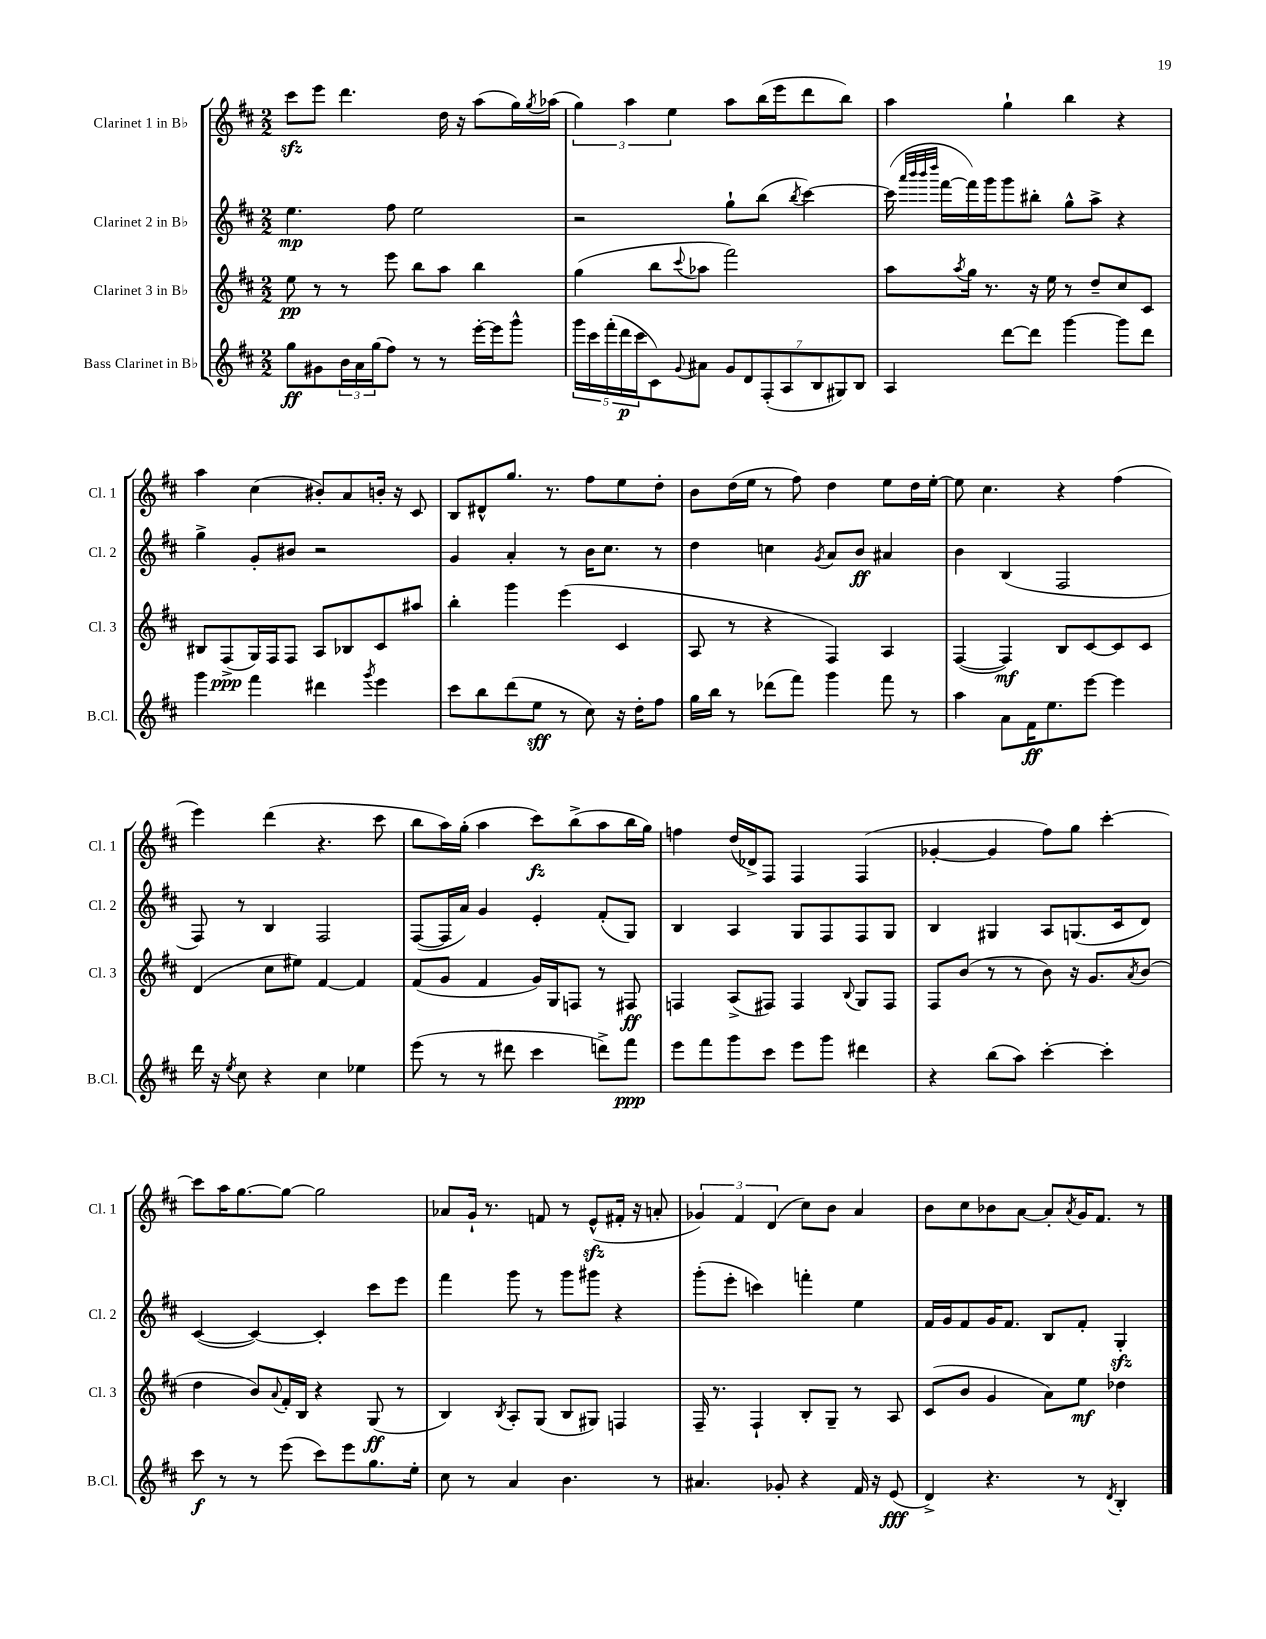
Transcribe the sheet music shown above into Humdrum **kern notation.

**kern	**kern	**kern	**kern
*staff4	*staff3	*staff2	*staff1
*clefG2	*clefG2	*clefG2	*clefG2
*k[f#c#]	*k[f#c#]	*k[f#c#]	*k[f#c#]
*M2/2	*M2/2	*M2/2	*M2/2
8gg	8ee	4.ee	8ccc#
8g#	8r	.	8eee
24b	8r	.	4.ddd
24a	.	.	.
(24gg	.	.	.
8ff#)	8eee	8ff#	.
8r	8bb	2ee	.
8r	8aa	.	16dd
.	.	.	16r
[16eee'	4bb	.	(8aa
16eee]	.	.	.
8ggg^^	.	.	16gg)
.	.	.	8qgg
.	.	.	(16aa-
=	=	=	=
20ggg	(4gg	2r	6gg)
20ccc#	.	.	.
(20fff#'	.	.	.
20ddd	.	.	.
.	.	.	6aa
20ccc#	.	.	.
8c#)	8bb	.	.
.	.	.	6ee
8qqg	8qqccc#	.	.
8a#	8aa-	.	.
14g	2fff#)	8gg`	8aa
14d	.	.	.
.	.	(8bb	(16bb
(14F#'	.	.	.
.	.	.	16eee
14A	.	.	.
.	.	8qbb	.
.	.	[4ccc#)	8ddd
14B	.	.	.
14G#)	.	.	.
.	.	.	8bb)
14B	.	.	.
=	=	=	=
4A	8aa	(16ccc#]	4aa
.	.	32qqaaa	.
.	.	32qqbbb	.
.	.	32qqbbb	.
.	.	32qqdddd	.
.	.	[16fff#	.
.	8qaa	.	.
.	16gg	16fff#])	.
.	8.r	16ggg	.
[8ddd	.	8ggg	4gg`
8ddd]	16r	8bb#'	.
.	16ee	.	.
[4ggg	8r	8gg^^	4bb
.	8dd~	8aa^	.
8ggg]	8cc#	4r	4r
8ddd	8c#	.	.
=	=	=	=
4ggg	8B#	4gg^	4aa
.	(8F#^	.	.
4fff#	16G)	8g'	(4cc#
.	16F#	.	.
.	8F#	8b#	.
4ddd#	8A	2r	8b#')
.	8B-	.	8a
8qggg	.	.	.
4eee	8c#	.	16b'
.	.	.	16r
.	8aa#	.	8c#
=	=	=	=
8ccc#	4bb'	4g	8B
8bb	.	.	8d#^^
(8ddd	4ggg	4a'	8.gg
8ee	.	.	.
.	.	.	8.r
8r	(4eee	8r	.
8cc#)	.	16b	8ff#
.	.	8.cc#	.
16r	4c#	.	8ee
16dd'	.	.	.
8ff#	.	8r	8dd'
=	=	=	=
16gg	8A	4dd	8b
16bb	.	.	.
8r	8r	.	(16dd
.	.	.	16ee
(8ddd-	4r	4cc	8r
8fff#)	.	.	8ff#)
.	.	8qg	.
4ggg	4F#)	8a	4dd
.	.	8b	.
8fff#	4A	4a#	8ee
8r	.	.	16dd
.	.	.	[16ee'
=	=	=	=
4aa	([4F#	4b	8ee]
.	.	.	4.cc#
8a	4F#])	(4B	.
16f#	.	.	.
8.ee	.	.	.
.	8B	2F#	4r
[8eee	[8c#	.	.
4eee]	8c#]	.	(4ff#
.	8c#	.	.
=	=	=	=
16ddd	(4d	8F#)	4eee)
16r	.	.	.
8qee	.	.	.
8cc#	.	8r	.
4r	8cc#	4B	(4ddd
.	8ee#)	.	.
4cc#	[4f#	2F#	4.r
4ee-	4f#]	.	.
.	.	.	8ccc#
=	=	=	=
(8eee	(8f#	([8F#	8bb
8r	8g	16F#]	16aa)
.	.	16a)	(16gg'
8r	4f#	4g	4aa
8ddd#	.	.	.
4ccc#	16g)	4e'	8ccc#)
.	16G	.	.
.	8F	.	(8bb^
8ddd^)	8r	(8f#'	8aa
8fff#	8F#	8G)	16bb
.	.	.	16gg)
=	=	=	=
8eee	4F	4B	4ff
8fff#	.	.	.
8ggg	(8A^	4A	(16dd
.	.	.	16d-^)
8ccc#	8F#)	.	8F#
8eee	4F#	8G	4F#
8ggg	.	8F#	.
.	8qqB	.	.
4ddd#	8G	8F#	(4F#
.	8F#	8G	.
=	=	=	=
4r	8F#	4B	[4g-'
.	(8b	.	.
(8bb	8r	4G#	4g-]
8aa)	8r	.	.
[4ccc#'	8b)	8A	8ff#)
.	16r	(8.G	8gg
.	8.g	.	.
4ccc#']	.	.	[4ccc#'
.	.	16c#	.
.	8qa	.	.
.	(8b	8d)	.
=	=	=	=
8ccc#	4dd	([4c#	8ccc#]
8r	.	.	16aa
.	.	.	[8.gg
8r	8b)	4c#_)	.
.	8qqa	.	.
(8eee	16f#'	.	8gg_
.	16B	.	.
8ccc#)	4r	4c#']	2gg]
8eee	.	.	.
8.gg	(8G	8ccc#	.
.	8r	8eee	.
16ee'	.	.	.
=	=	=	=
8cc#	4B)	4fff#	8a-
8r	.	.	16g`
.	.	.	8.r
.	8qB	.	.
4a	8A'	8ggg	.
.	(8G	8r	8f
4.b	8B	8ggg	8r
.	8G#)	8ggg#	(8e^^
.	4F	4r	16f#'
.	.	.	16r
8r	.	.	8a'
=	=	=	=
4.a#	16F#~	(8ggg'	6g-)
.	8.r	.	.
.	.	8eee'	.
.	.	.	6f#
.	4F#`	4ccc)	.
.	.	.	(6d
8g-'	.	.	.
4r	8B'	4fff'	8cc#)
.	8G~	.	8b
16f#	8r	4ee	4a
16r	.	.	.
(8e	8A	.	.
=	=	=	=
4d^)	(8c#	16f#	8b
.	.	16g	.
.	8b	8f#	8cc#
4.r	4g	16g	8b-
.	.	8.f#	.
.	.	.	[8a
.	8a)	8B	8a']
.	.	.	8qa
8r	8ee	8f#'	16g
.	.	.	8.f#
8qd	.	.	.
4B'	4dd-	4G'	.
.	.	.	8r
==	==	==	==
*-	*-	*-	*-
